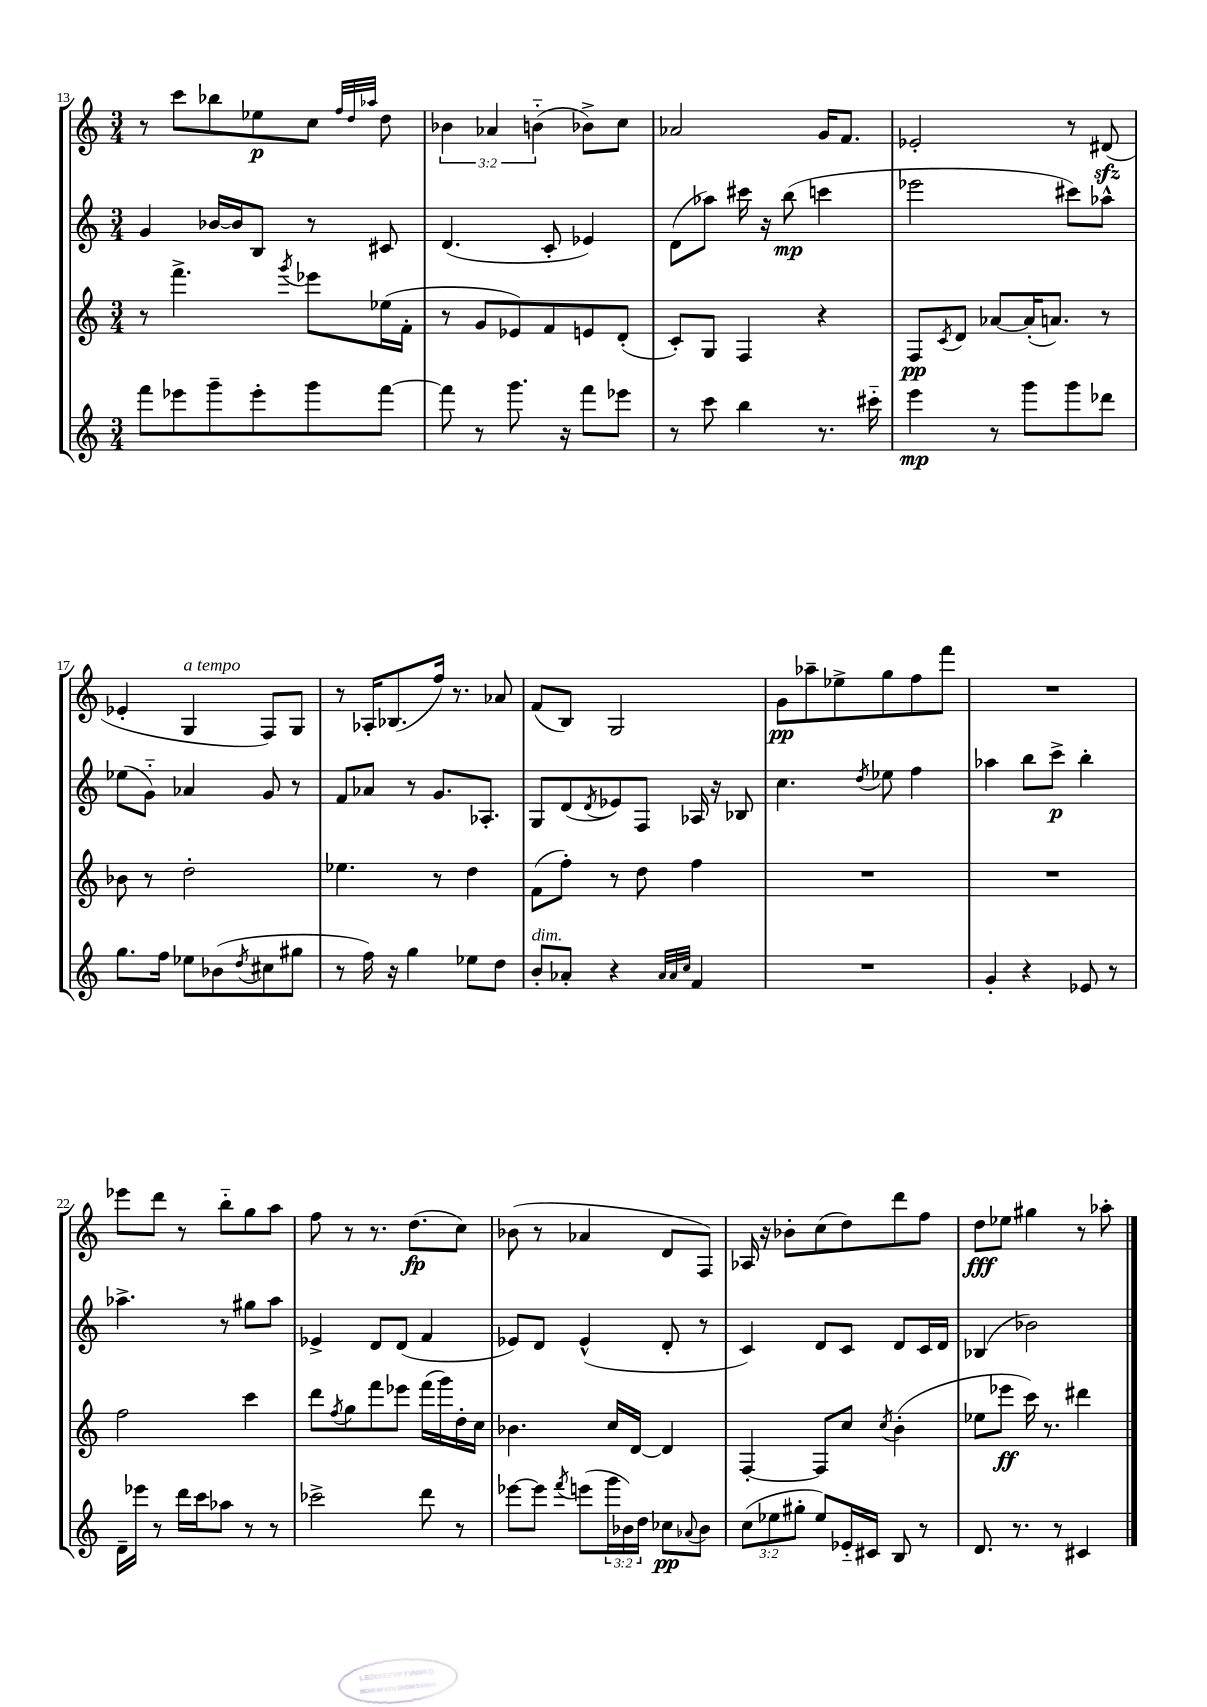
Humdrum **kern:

**kern	**kern	**kern	**kern
*staff4	*staff3	*staff2	*staff1
*clefG2	*clefG2	*clefG2	*clefG2
*k[]	*k[]	*k[]	*k[]
*M3/4	*M3/4	*M3/4	*M3/4
8fff	8r	4g	8r
8eee-	4.fff^	.	8ccc
8ggg~	.	[16b-	8bb-
.	.	16b-]	.
8eee-'	.	8B	8ee-
.	8qggg	.	.
8ggg	8eee-	8r	8cc
.	.	.	32qqff
.	.	.	32qqdd
.	.	.	32qqaa-
[8fff	(16ee-	8c#	8dd
.	16f'	.	.
=	=	=	=
8fff]	8r	(4.d	6b-
8r	8g	.	.
.	.	.	6a-
8.ggg	8e-)	.	.
.	.	.	(6b'~
.	8f	8c'	.
16r	.	.	.
8fff	8e	4e-)	8b-^)
8eee-	(8d'	.	8cc
=	=	=	=
8r	8c')	(8d	2a-
8ccc	8G	8aa-)	.
4bb	4F	16ccc#	.
.	.	16r	.
.	.	(8bb	.
8.r	4r	4ccc	16g
.	.	.	8.f
16ccc#'~	.	.	.
=	=	=	=
4eee	8F	2eee-	2e-'
.	8qc	.	.
.	8d	.	.
8r	[8a-	.	.
8ggg	(16a-']	.	.
.	8.a)	.	.
8ggg	.	8ccc#)	8r
8ddd-	8r	8aa-^^	(8d#
=	=	=	=
8.gg	8b-	(8ee-	4e-'
.	8r	8g'~)	.
16ff	.	.	.
8ee-	2dd'	4a-	4G
(8b-	.	.	.
8qdd	.	.	.
8cc#	.	8g	8F)
8gg#	.	8r	8G
=	=	=	=
8r	4.ee-	8f	8r
16ff)	.	8a-	16A-'
16r	.	.	(8.B-
4gg	.	8r	.
.	8r	8.g	16ff)
.	.	.	8.r
8ee-	4dd	.	.
.	.	8.A-'	.
8dd	.	.	8a-
=	=	=	=
8b'	(8f	8G	(8f
8a-'	8ff')	(8d	8B)
.	.	8qd	.
4r	8r	8e-)	2G
.	8dd	8F	.
32qqa-	.	.	.
32qqa-	.	.	.
32qqcc	.	.	.
4f	4ff	16A-	.
.	.	16r	.
.	.	8B-	.
=	=	=	=
2.r	2.r	4.cc	8g
.	.	.	8aa-~
.	.	.	8ee-^
.	.	8qdd	.
.	.	8ee-	8gg
.	.	4ff	8ff
.	.	.	8fff
=	=	=	=
4g'	2.r	4aa-	2.r
4r	.	8bb	.
.	.	8ccc^	.
8e-	.	4bb'	.
8r	.	.	.
=	=	=	=
16d~	2ff	4.aa-^	8eee-
16eee-	.	.	.
8r	.	.	8ddd
16ddd	.	.	8r
16ccc	.	.	.
8aa-	.	8r	8bb'~
8r	4ccc	8gg#	8gg
8r	.	8aa-	8aa
=	=	=	=
2ccc-^	8ddd	4e-^	8ff
.	8qff	.	.
.	8gg	.	8r
.	8fff	8d	8.r
.	8eee-	(8d	.
.	.	.	(8.dd
8ddd	(16fff	4f	.
.	16ggg)	.	.
8r	16dd'	.	8cc)
.	16cc	.	.
=	=	=	=
[8eee-	4.b-	8e-)	(8b-
8eee-]	.	8d	8r
8qfff	.	.	.
(8eee	.	(4e-^^	4a-
24ggg	16cc	.	.
24b-)	.	.	.
.	[16d	.	.
24dd	.	.	.
8cc-	4d]	8d'	8d
8qqa-	.	.	.
8b-	.	8r	8F)
=	=	=	=
(12cc	[4F'	4c)	16A-
.	.	.	16r
12ee-	.	.	.
.	.	.	8b-'
12gg#'	.	.	.
8ee-)	8F]	8d	(8cc
16e-'~	8cc	8c	8dd)
16c#	.	.	.
.	8qcc	.	.
8B	(4b'	8d	8ddd
8r	.	16c	8ff
.	.	16d	.
=	=	=	=
8.d	8ee-	(4B-	8dd
.	8eee-	.	8ee-
8.r	.	.	.
.	16ccc)	2b-)	4gg#
.	8.r	.	.
8r	.	.	.
4c#	4ddd#	.	8r
.	.	.	8aa-'
==	==	==	==
*-	*-	*-	*-
